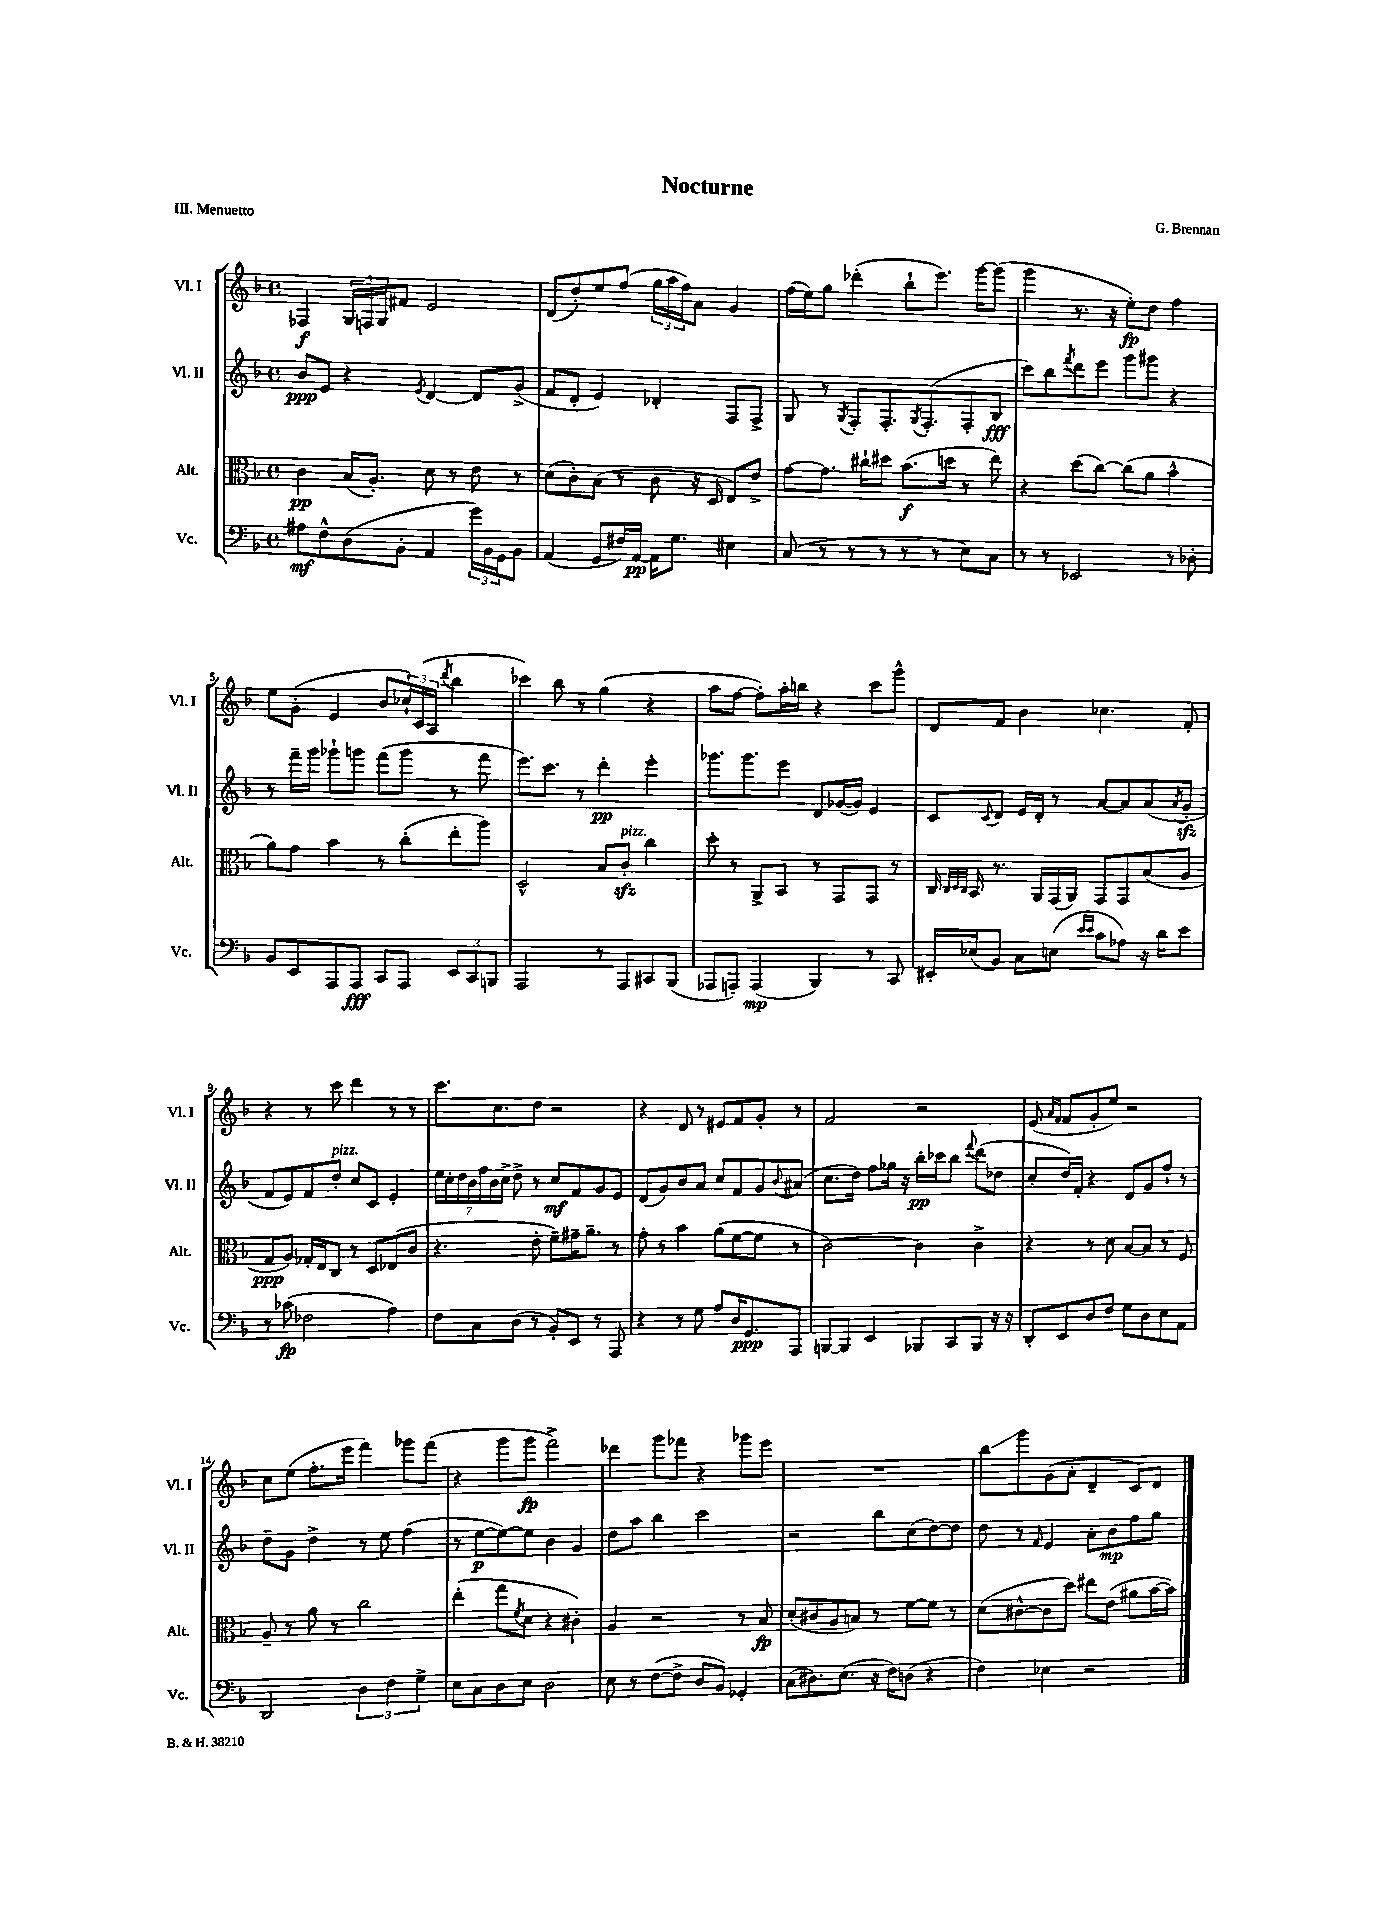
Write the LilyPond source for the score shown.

\header { title = "Nocturne" composer = "G. Brennan" piece = "III. Menuetto" }
<<
\new StaffGroup <<
\new Staff = "s0" \with { instrumentName = "Vl. I" shortInstrumentName = "Vl. I" } {
    \clef treble \key f \major \defaultTimeSignature \time 4/4
    fes4\f \tuplet 3/2 { g16 f16 g16 } fis'8 e'2 |
    d'8( d''8-.) e''8 f''8( \tuplet 3/2 { g''16 a''16 f''16) } a'8 g'4 |
    f''16( e''16) g''8 des'''4-.( bes''8-! e'''8.) g'''16~ g'''8( |
    g'''4 r8. r16 e''8-.\fp) d''8 f''4 |
    e''8 g'8-.( e'4 bes'8 \tuplet 3/2 { ces''16-!) c'16( a16 } \acciaccatura { d'''8 } bes''4 |
    ces'''4) bes''8 r8 g''4( r4 |
    a''8 f''8~ f''8-.) a''16-. b''16 r4 c'''8 g'''8-^ |
    d'8 f'8 bes'4 ces''4. f'8-. |
    r4 r8 c'''8 d'''4 r8 r8 |
    c'''8. c''8. d''8 r2 |
    r4 d'8 r8 eis'8 f'8 g'8-. r8 |
    f'2 r2 |
    e'8( \grace { a'16 f'16 } f'8 g'8-. e''8) r2 |
    c''8 e''8( f''8.-. e'''16 f'''4) ges'''8 f'''8( |
    r4 g'''8 g'''8\fp f'''2->) |
    des'''4 g'''8 fes'''8 r4 ges'''8 e'''8 |
    R1 |
    bes''8\glissando g'''8 g'8( a'8-. d'4-- c'8) d'8 \bar "|." |
}
\new Staff = "s1" \with { instrumentName = "Vl. II" shortInstrumentName = "Vl. II" } {
    \clef treble \key f \major \defaultTimeSignature \time 4/4
    bes'8\ppp e'8 r4 \acciaccatura { e'8 } d'4~ d'8 g'8->( |
    f'8 d'8-. e'4) des'4-. f8 f8-> |
    g8 r8 \acciaccatura { g8 } f8-. f8.-. \acciaccatura { g8 } f8.-.( f8-. bes8\fff |
    c'''8) bes''8 \acciaccatura { f'''8 } d'''8 e'''8 g'''8 gis'''8 r4 |
    r8 f'''16-- g'''16 ges'''8-! g'''8 f'''8( g'''8 r8 f'''8 |
    e'''8.) c'''8. r8 d'''4-.\pp e'''4-. |
    ges'''8. ges'''8. e'''8 d'8 ges'16~( ges'16) e'4 |
    c'8 \appoggiatura { c'8 } d'8 e'16 d'16-. r8 a'8~ a'8 a'8( \acciaccatura { a'8 } g'8-.\sfz |
    f'8 e'8) f'8 d''8-.^\markup { \italic "pizz." } c''8 c'8 e'4-. |
    \tuplet 7/4 { e''16 c''16-. d''16 bes'16 f''16 bes'16 c''16-> } d''8-> r8 c''8\mf f'8 g'8 e'8 |
    d'8( g'8) bes'8 a'8 c''8 f'8 g'8 \appoggiatura { bes'8 } ais'8( |
    c''8. d''16) f''8 ges''16 r16 bes''16-.\pp ces'''16 bes''8 \appoggiatura { f'''8 } d'''8( des''8 |
    c''8-. d''16) f'16-. r4 d'8 g'8 f''8-! r8 |
    d''8-- g'8 d''4-> r8 e''8 f''4( |
    r8 e''8~\p e''8~) e''8 bes'4 g'4 |
    d''8 a''8 bes''4 c'''2 |
    r2 bes''8 c''8( d''8~) d''8 |
    d''8 r8 \grace { f'16 } e'4 a'8-. bes'8\mp f''8 g''8 \bar "|." |
}
\new Staff = "s2" \with { instrumentName = "Alt." shortInstrumentName = "Alt." } {
    \clef alto \key f \major \defaultTimeSignature \time 4/4
    c'4\pp bes16( a8.-.) d'8 r8 e'8 r8 |
    d'8( c'8-.) bes8( r8 c'8 r16 d16 e8) e'8-> |
    g'8~ g'8. cis''16-! dis''8 bes'8.\f( d''16 r8 e''8) |
    r4 d''8( c''8~) c''8( a'8 bes'4-^ |
    a'8) g'8 bes'4 r8 c''8-.( e''8-. a''8) |
    d2-^ bes8 c'8-.\sfz^\markup { \italic "pizz." } c''4 |
    d''8-. r8 a,8-> bes,8 r8 g,8 g,8 r8 |
    c16 \grace { c32 d32 c32 } bes,16 r8. a,16 g,16( a,16) g,8 g,8 bes8( a8 |
    g8\ppp a8) ges16-. e16 c8 r8 d8 ees8( c'8 |
    r4. e'8-. f'8--) gis'16-- a'8.-- r8 |
    g'8-. r8 bes'4 a'8( f'8~ f'8 r8 |
    c'2~) c'4 c'4-> |
    r4 r8 d'8 bes8~ bes8 r8 f8 |
    a8-- r8 a'8 r8 c''2 |
    e''4-.( g''8 \acciaccatura { f'8 } d'8 r4 cis'4-.) |
    a4 r2 r8 bes8\fp |
    d'8-.( cis'8 a8 b8) r8 f'8~ f'8 r8 |
    d'8( cis'8~-^ cis'8 d''8) eis''8 e'8( ais'8 bes'16~ bes'16) \bar "|." |
}
\new Staff = "s3" \with { instrumentName = "Vc." shortInstrumentName = "Vc." } {
    \clef bass \key f \major \defaultTimeSignature \time 4/4
    ais8\mf f8-^ d8( bes,8-. a,4 \tuplet 3/2 { g'16) bes,16 g,16 } bes,8 |
    a,4( g,8 fis16) a,16~\pp a,16 g8. eis4 |
    c8( r8 r8 r8 r8 r8 e8) c8 |
    r8 r8 ees,2 r8 des8-. |
    bes,8 e,8 a,,8 a,,8\fff c,8 a,,8 \tuplet 3/2 { e,8 c,8 b,,8 } |
    a,,2 r8 a,,8 cis,8 bes,,8( |
    aes,,8 a,,8-.) a,,4\mp( bes,,4) r8 c,8 |
    eis,16-. ees16( bes,8) c8 e8( \grace { e'16 e'16 } c'8 aes8) r16 d'16 e'8 |
    r8 ces'8\fp( fes2 a4) |
    f8 c8 d8( r8 bes,8-.) e,8 r8 a,,8 |
    r4 r8 g8 a8 d16 g,8.\ppp a,,8 |
    b,,8~ b,,8 e,4 bes,,8 c,8 bes,,8 r16 r16 |
    d,8-. e,8 d8 f8 g8 d8 e8 a,8 |
    d,2 \tuplet 3/2 { d4 f4 g4-> } |
    e8 c8 d8 e8 d2 |
    e8 r8 f8~( f8-> d8 bes,8) ges,4-. |
    c8( dis8.) e8.( r16 f16) d8( r4 |
    f4) ees4 r2 \bar "|." |
}
>>
>>
